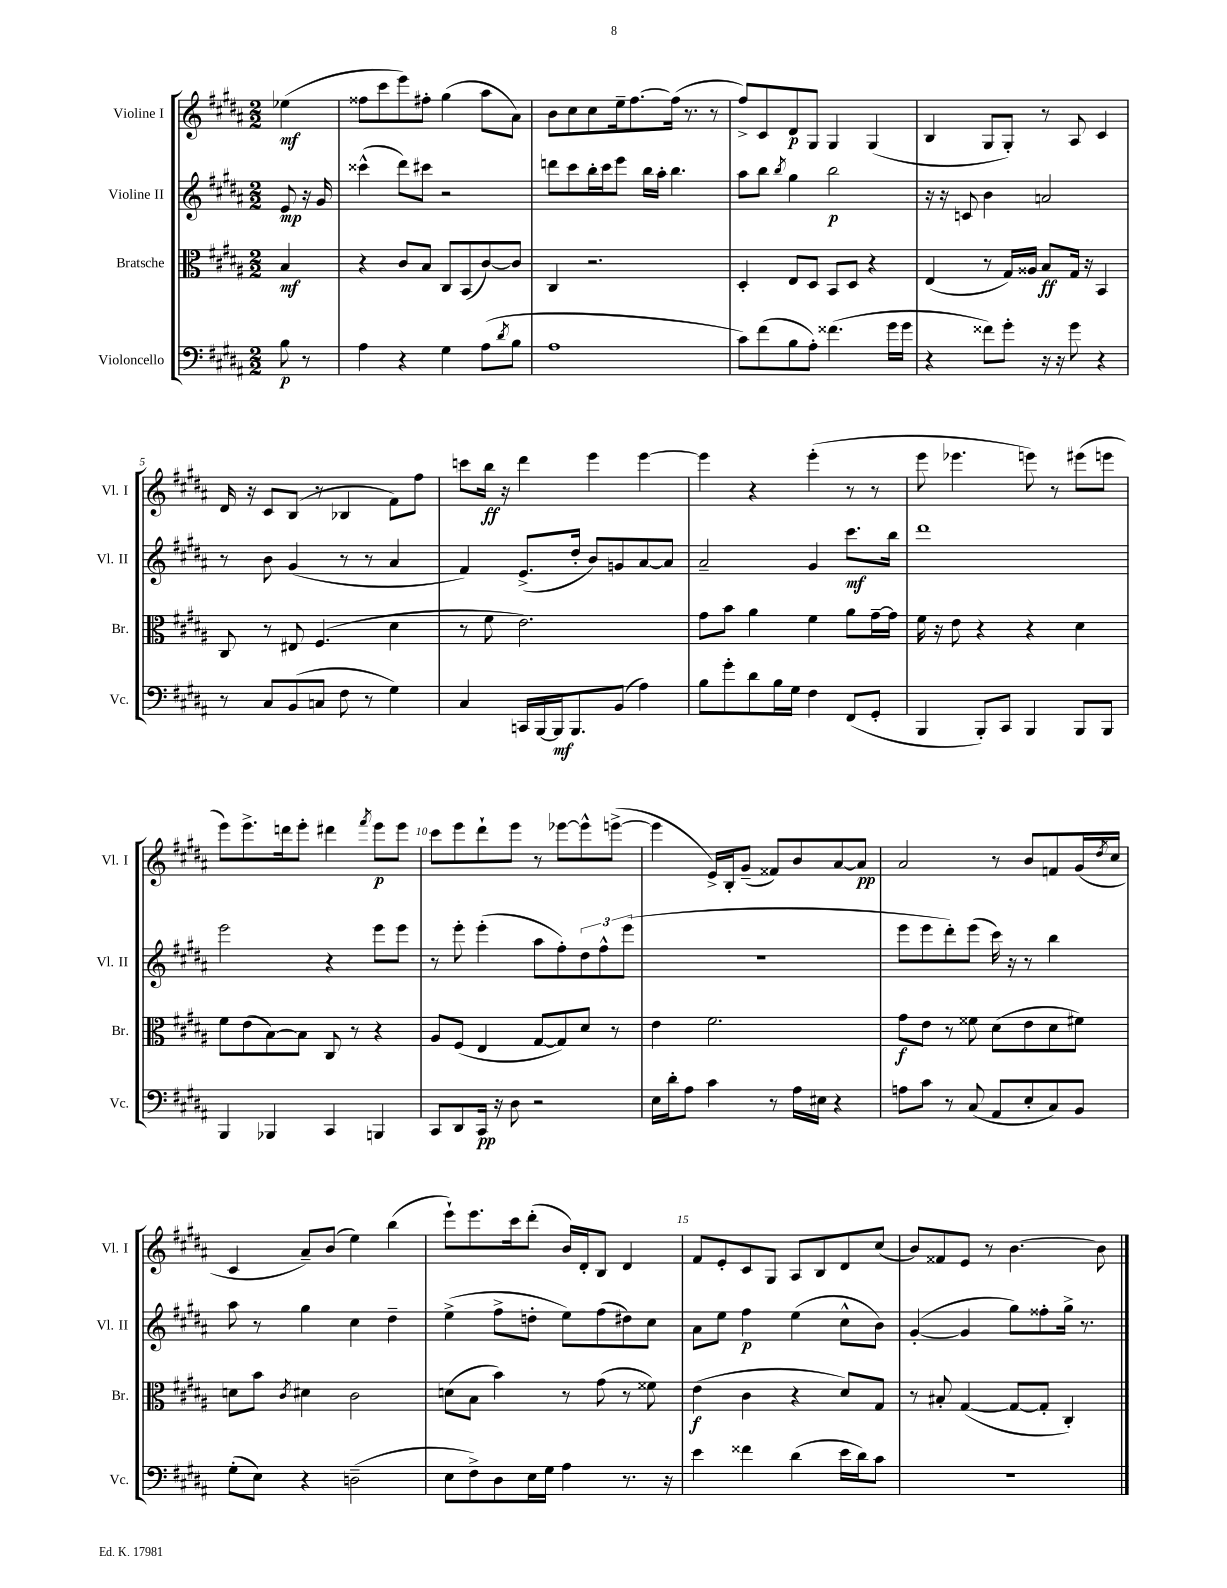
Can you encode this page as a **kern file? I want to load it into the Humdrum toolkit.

**kern	**dynam	**kern	**dynam	**kern	**dynam	**kern	**dynam
*part4	*part4	*part3	*part3	*part2	*part2	*part1	*part1
*staff4	*staff4	*staff3	*staff3	*staff2	*staff2	*staff1	*staff1
*I"Violoncello	*	*I"Bratsche	*	*I"Violine II	*	*I"Violine I	*
*I'Vc.	*	*I'Br.	*	*I'Vl. II	*	*I'Vl. I	*
*clefF4	*	*clefC3	*	*clefG2	*	*clefG2	*
*k[f#c#g#d#a#]	*	*k[f#c#g#d#a#]	*	*k[f#c#g#d#a#]	*	*k[f#c#g#d#a#]	*
*M2/2	*	*M2/2	*	*M2/2	*	*M2/2	*
=	=	=	=	=	=	=	=
8B\	p	4B/	mf	8e/	mp	(4ee-X\	mf
8r	.	.	.	16r	.	.	.
.	.	.	.	16g#/	.	.	.
=1	=1	=1	=1	=1	=1	=1	=1
4A#\	.	4r	.	(4ccc##X^^\	.	8ff##X\L	.
.	.	.	.	.	.	8ccc#\	.
4r	.	8c#/L	.	8ddd#\L)	.	8eee\)	.
.	.	8B/J	.	8ccc#X\J	.	8ff#X'\J	.
4G#\	.	8C#/L	.	2r	.	(4gg#\	.
.	.	(8BB/	.	.	.	.	.
(8A#\L	.	[8c#/)	.	.	.	8aa#\L	.
8qd#/	.	.	.	.	.	.	.
8B\J	.	8c#/J]	.	.	.	8a#\J)	.
=2	=2	=2	=2	=2	=2	=2	=2
1A#	.	4C#/	.	8dddn\L	.	8b\L	.
.	.	.	.	8ccc#\	.	8cc#\	.
.	.	2.r	.	16bb'\L	.	8cc#\	.
.	.	.	.	16ccc#\J	.	.	.
.	.	.	.	8eee\J	.	16ee~\k	.
.	.	.	.	.	.	[8.ff#\	.
.	.	.	.	16bb\LL	.	.	.
.	.	.	.	16aa#'\JJ	.	.	.
.	.	.	.	4.bb\	.	(16ff#\Jk]	.
.	.	.	.	.	.	8.r	.
.	.	.	.	.	.	8r	.
=3	=3	=3	=3	=3	=3	=3	=3
8c#\L)	.	4D#'/	.	8aa#\L	.	8ff#^/L)	.
(8f#\	.	.	.	8bb\J	.	8c#/	.
.	.	.	.	8qbb/	.	.	.
8B\	.	8E/L	.	4gg#\	.	8d#/	p
8A#'\J)	.	8D#/J	.	.	.	8G#/J	.
(4.f##X\	.	8BB/L	.	2bb\	p	4G#/	.
.	.	8D#/J	.	.	.	.	.
.	.	4r	.	.	.	(4G#/	.
16g#\LL	.	.	.	.	.	.	.
16g#\JJ	.	.	.	.	.	.	.
=4	=4	=4	=4	=4	=4	=4	=4
4r	.	(4E/	.	16r	.	4B/	.
.	.	.	.	16r	.	.	.
.	.	.	.	8cn/	.	.	.
8f##X\L)	.	8r	.	4b\	.	8G#/L	.
8g#'\J	.	16G#/LL)	.	.	.	8G#'/J)	.
.	.	16A##X/JJ	.	.	.	.	.
16r	.	8B/L	ff	2an/	.	8r	.
16r	.	.	.	.	.	.	.
8g#\	.	16G#/Jk	.	.	.	8A#/	.
.	.	16r	.	.	.	.	.
4r	.	4BB/	.	.	.	4c#/	.
!!LO:LB:g=z
=5	=5	=5	=5	=5	=5	=5	=5
8r	.	8C#/	.	8r	.	16d#/	.
.	.	.	.	.	.	16r	.
8C#/L	.	8r	.	8b\	.	8c#/L	.
(8BB/	.	8E#X/	.	(4g#/	.	(8B/J	.
8Cn/J	.	(4.F#/	.	.	.	8r	.
8F#\	.	.	.	8r	.	4B-X/	.
8r	.	.	.	8r	.	.	.
4G#\)	.	4d#\	.	4a#/	.	8f#\L)	.
.	.	.	.	.	.	8ff#\J	.
=6	=6	=6	=6	=6	=6	=6	=6
4C#/	.	8r	.	4f#/)	.	8cccn\L	.
.	.	8f#\	.	.	.	16bb\Jk	ff
.	.	.	.	.	.	16r	.
16CCn/LL	.	2.e\)	.	(8.e^/L	.	4ddd#\	.
[16BBB/	.	.	.	.	.	.	.
16BBB/J]	mf	.	.	.	.	.	.
8.BBB/	.	.	.	16dd#'/Jk	.	.	.
.	.	.	.	8b/L)	.	4eee\	.
(8BB/J	.	.	.	8gn/	.	.	.
4A#\)	.	.	.	[8a#/	.	[4eee\	.
.	.	.	.	8a#/J]	.	.	.
=7	=7	=7	=7	=7	=7	=7	=7
8B\L	.	8g#\L	.	2a#~/	.	4eee\]	.
8g#'\	.	8b\J	.	.	.	.	.
8d#\	.	4a#\	.	.	.	4r	.
16B\L	.	.	.	.	.	.	.
16G#\JJ	.	.	.	.	.	.	.
4F#\	.	4f#\	.	4g#/	.	(4eee'\	.
(8FF#/L	.	8a#\L	.	8.ccc#\L	mf	8r	.
8GG#'/J	.	[16g#~\L	.	.	.	8r	.
.	.	16g#\JJ]	.	16bb\Jk	.	.	.
=8	=8	=8	=8	=8	=8	=8	=8
4BBB/	.	16f#\	.	1ddd#	.	8eee\	.
.	.	16r	.	.	.	.	.
.	.	8e\	.	.	.	4.eee-X\	.
8BBB'/L)	.	4r	.	.	.	.	.
8CC#/J	.	.	.	.	.	.	.
4BBB/	.	4r	.	.	.	8eeen\)	.
.	.	.	.	.	.	8r	.
8BBB/L	.	4d#\	.	.	.	(8eee#X\L	.
8BBB/J	.	.	.	.	.	8eeen\J	.
!!LO:LB:g=z
=9	=9	=9	=9	=9	=9	=9	=9
4BBB/	.	8f#\L	.	2eee\	.	8eee\L)	.
.	.	(8e\	.	.	.	8.eee^\	.
4BBB-X/	.	[8B\)	.	.	.	.	.
.	.	.	.	.	.	16dddn\k	.
.	.	8B\J]	.	.	.	8eee'\J	.
4CC#/	.	8C#/	.	4r	.	4ddd#X\	.
.	.	8r	.	.	.	.	.
.	.	.	.	.	.	8qfff#/	.
4BBBn/	.	4r	.	8eee\L	.	8eee\L	p
.	.	.	.	8eee\J	.	8eee\J	.
=10	=10	=10	=10	=10	=10	=10	=10
8CC#/L	.	8A#/L	.	8r	.	8ccc#\L	.
8DD#/	.	(8F#/J	.	8eee'\	.	8eee\	.
16CC#/Jk	pp	4E/	.	(4eee'\	.	8ddd#`\	.
16r	.	.	.	.	.	.	.
8D#\	.	.	.	.	.	8eee\J	.
2r	.	[8G#/L	.	8aa#\L	.	8r	.
.	.	8G#/])	.	8ff#'\)	.	[8eee-X\L	.
.	.	8d#/J	.	12dd#\	.	8eee-^^\]	.
.	.	.	.	12ff#^^\	.	.	.
.	.	8r	.	.	.	([8eeen^\J	.
.	.	.	.	(12eee\J	.	.	.
=11	=11	=11	=11	=11	=11	=11	=11
16E\LL	.	4e\	.	1r	.	4eee\]	.
16d#'\J	.	.	.	.	.	.	.
8A#\J	.	.	.	.	.	.	.
4c#\	.	2.f#\	.	.	.	16e^/LL)	.
.	.	.	.	.	.	16B'/J	.
.	.	.	.	.	.	(8g#~/J	.
8r	.	.	.	.	.	8f##X/L)	.
16A#\LL	.	.	.	.	.	8b/	.
16E#X\JJ	.	.	.	.	.	.	.
4r	.	.	.	.	.	[8a#/	.
.	.	.	.	.	.	8a#/J]	pp
=12	=12	=12	=12	=12	=12	=12	=12
8An\L	.	8g#\L	f	8eee\L	.	2a#/	.
8c#\J	.	8e\J	.	8eee\	.	.	.
8r	.	8r	.	8ddd#'\)	.	.	.
(8C#/	.	8f##X\	.	(8eee\J	.	.	.
8AA#/L	.	(8d#\L	.	16ccc#\)	.	8r	.
.	.	.	.	16r	.	.	.
8E'/	.	8e\	.	8r	.	8b/L	.
8C#/)	.	8d#\	.	4bb\	.	8fn/	.
8BB/J	.	8f#X\J)	.	.	.	(16g#/L	.
.	.	.	.	.	.	8qdd#/	.
.	.	.	.	.	.	16cc#/JJ	.
!!LO:LB:g=z
=13	=13	=13	=13	=13	=13	=13	=13
(8G#'\L	.	8dn\L	.	8aa#\	.	4c#/	.
8E\J)	.	8b\J	.	8r	.	.	.
.	.	8qc#/	.	.	.	.	.
4r	.	4d#X\	.	4gg#\	.	8a#~/L)	.
.	.	.	.	.	.	(8b/J	.
(2Dn~\	.	2c#\	.	4cc#\	.	4ee\)	.
.	.	.	.	4dd#~\	.	(4bb\	.
=14	=14	=14	=14	=14	=14	=14	=14
8E\L	.	(8dn\L	.	(4ee^\	.	8eee`\L)	.
8F#^\)	.	8B\J	.	.	.	8.eee\	.
8D#\	.	4b\)	.	8ff#^\L	.	.	.
.	.	.	.	.	.	16ccc#\k	.
16E\L	.	.	.	8ddn'\J	.	(8ddd#'\J	.
16G#\JJ	.	.	.	.	.	.	.
4A#\	.	8r	.	8ee\L)	.	16b/LL)	.
.	.	.	.	.	.	16d#'/J	.
.	.	(8g#\	.	(8ff#\	.	8B/J	.
8.r	.	8r	.	8dd#X\)	.	4d#/	.
.	.	8f##X\)	.	8cc#\J	.	.	.
16r	.	.	.	.	.	.	.
=15	=15	=15	=15	=15	=15	=15	=15
4e\	.	(4e\	f	8a#\L	.	8f#/L	.
.	.	.	.	8ee\J	.	8e'/	.
4f##X\	.	4c#\	.	4ff#\	p	8c#/	.
.	.	.	.	.	.	8G#/J	.
(4d#\	.	4r	.	(4ee\	.	8A#/L	.
.	.	.	.	.	.	8B/	.
16e\LL	.	8d#/L)	.	8cc#^^\L	.	8d#/	.
16d#\J)	.	.	.	.	.	.	.
8c#\J	.	8G#/J	.	8b\J)	.	(8cc#/J	.
=16	=16	=16	=16	=16	=16	=16	=16
1r	.	8r	.	([4g#'/	.	8b/L)	.
.	.	8B#X'/	.	.	.	8f##X/	.
.	.	([4G#/	.	4g#/]	.	8e/J	.
.	.	.	.	.	.	8r	.
.	.	8G#/L_	.	8gg#\L)	.	[4.b\	.
.	.	8G#'/J]	.	8ff##X'\	.	.	.
.	.	4C#'/)	.	16gg#^\Jk	.	.	.
.	.	.	.	8.r	.	.	.
.	.	.	.	.	.	8b\]	.
==	==	==	==	==	==	==	==
*-	*-	*-	*-	*-	*-	*-	*-
